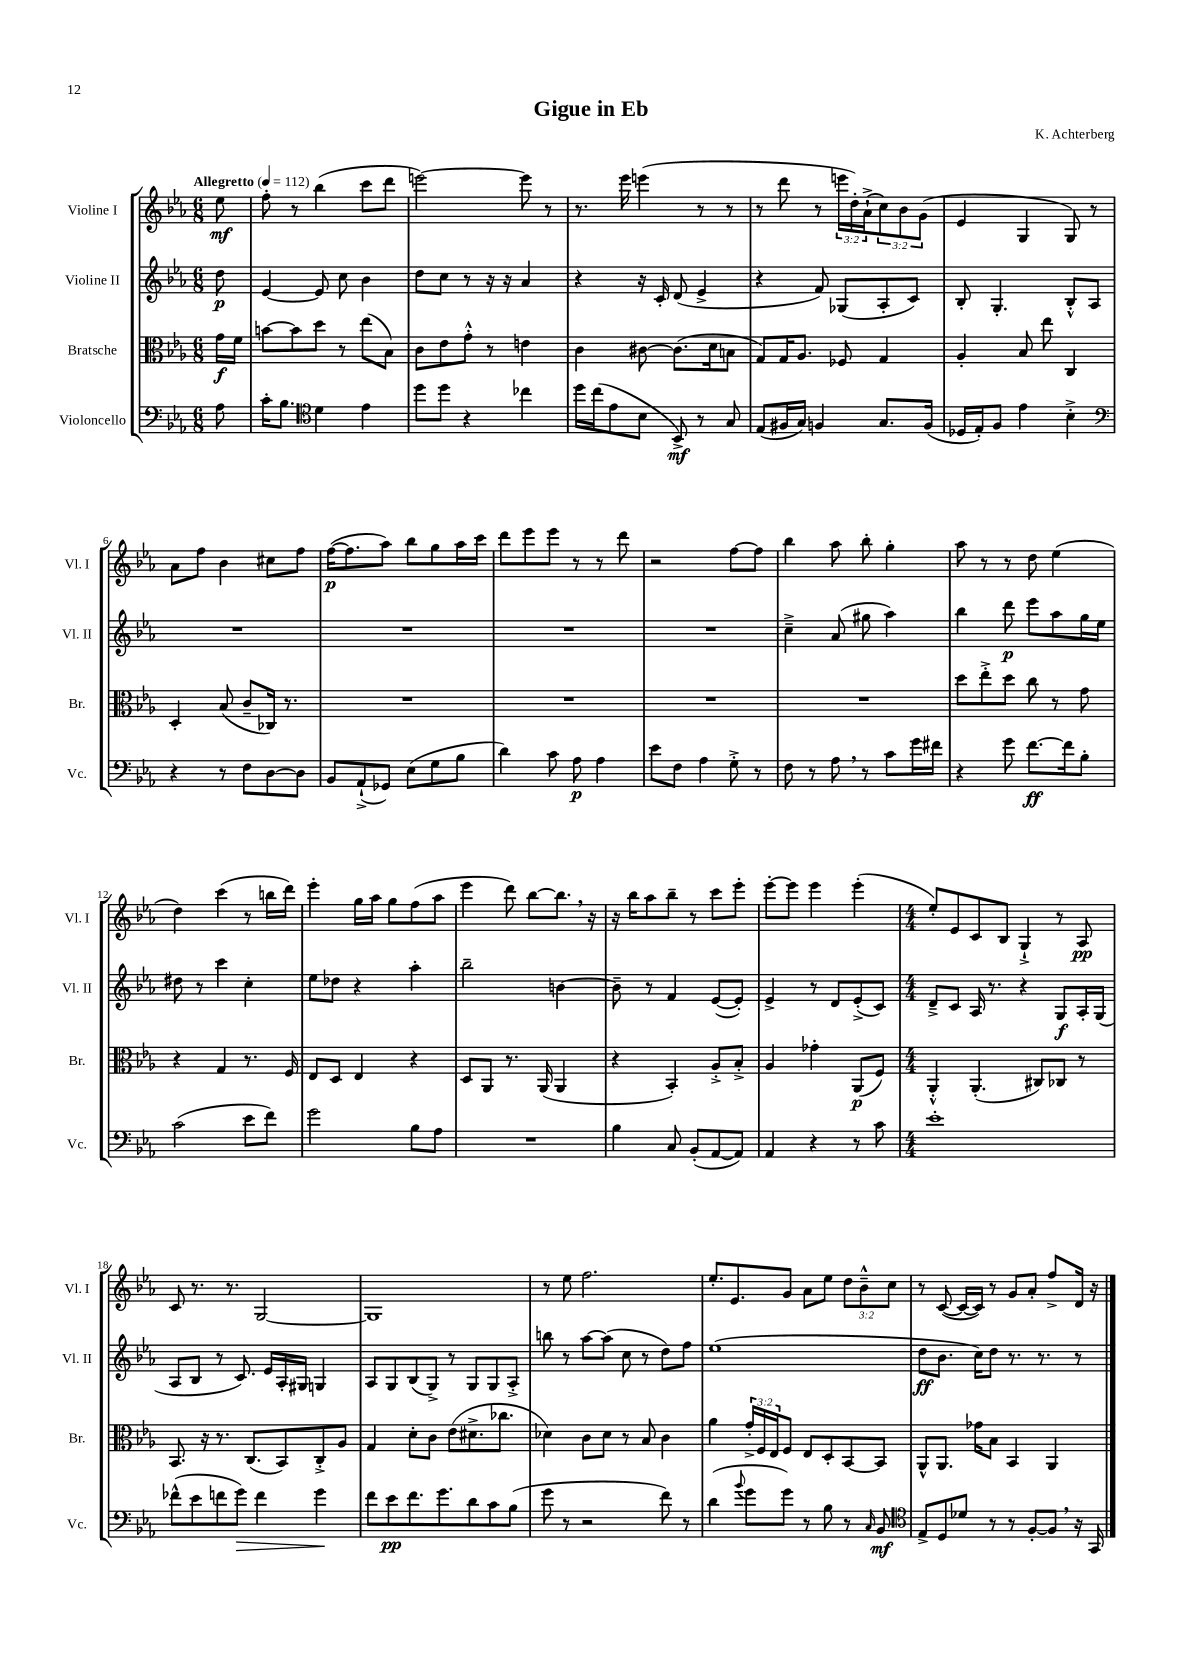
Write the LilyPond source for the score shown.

\header { title = "Gigue in Eb" composer = "K. Achterberg" }
<<
\new StaffGroup <<
\new Staff = "s0" \with { instrumentName = "Violine I" shortInstrumentName = "Vl. I" } {
    \clef treble \key ees \major \numericTimeSignature \time 6/8 \override Staff.TupletNumber.text = #tuplet-number::calc-fraction-text \partial 8 \tempo "Allegretto" 4 = 112
    ees''8\mf |
    f''8-. r8 bes''4( c'''8 d'''8 |
    e'''2~) e'''8 r8 |
    r8. ees'''16 e'''4( r8 r8 |
    r8 d'''8 r8 \tuplet 3/2 { e'''16 d''16-.) aes'16-!->( } \tuplet 3/2 { c''8) bes'8 g'8( } |
    ees'4 g4 g8) r8 |
    aes'8 f''8 bes'4 cis''8 f''8 |
    f''16~\p( f''8. aes''8) bes''8 g''8 aes''16 c'''16 |
    d'''8 ees'''8 ees'''8 r8 r8 d'''8 |
    r2 f''8~ f''8 |
    bes''4 aes''8 bes''8-. g''4-. |
    aes''8 r8 r8 d''8 ees''4( |
    d''4) c'''4( r8 b''16 d'''16) |
    ees'''4-. g''16 aes''16 g''8 f''8( aes''8 |
    ees'''4 d'''8) bes''8~ bes''8. \breathe r16 |
    r16 bes''16 aes''8 bes''8-- r8 c'''8 ees'''8-. |
    ees'''8~-. ees'''8 ees'''4 ees'''4-.( |
    \numericTimeSignature \time 4/4 ees''8-.) ees'8 c'8 bes8 g4-!-> r8 aes8\pp |
    c'8 r8. r8. g2~ |
    g1 |
    r8 ees''8 f''2. |
    ees''8.-. ees'8. g'8 aes'8 ees''8 \tuplet 3/2 { d''8 bes'8---^ c''8 } |
    r8 c'8~( c'16~ c'16) r8 g'8 aes'8-. f''8-> d'16 r16 \bar "|." |
}
\new Staff = "s1" \with { instrumentName = "Violine II" shortInstrumentName = "Vl. II" } {
    \clef treble \key ees \major \numericTimeSignature \time 6/8 \partial 8
    d''8\p |
    ees'4~ ees'8 c''8 bes'4 |
    d''8 c''8 r8 r16 r16 aes'4 |
    r4 r16 c'16-. d'8( ees'4-> |
    r4 f'8) ges8( aes8-. c'8) |
    bes8-. g4.-. bes8-.-^ aes8 |
    R2. |
    R2. |
    R2. |
    R2. |
    c''4---> aes'8( gis''8 aes''4) |
    bes''4 d'''8\p ees'''8 aes''8 g''16 ees''16 |
    dis''8 r8 c'''4 c''4-. |
    ees''8 des''8 r4 aes''4-. |
    bes''2-- b'4~ |
    b'8-- r8 f'4 ees'8~( ees'8-.) |
    ees'4-> r8 d'8 ees'8-.->( c'8) |
    \numericTimeSignature \time 4/4 d'8---> c'8 aes16 r8. r4 g8\f aes16-. g16( |
    aes8 bes8 r8 c'8.) ees'16 aes16-. gis16 g4 |
    aes8 g8 bes8( g8->) r8 g8 g8 aes8-.-> |
    b''8 r8 aes''8~ aes''8( c''8 r8 d''8) f''8 |
    ees''1( |
    d''8\ff bes'8. c''16) d''8 r8. r8. r8 \bar "|." |
}
\new Staff = "s2" \with { instrumentName = "Bratsche" shortInstrumentName = "Br." } {
    \clef alto \key ees \major \numericTimeSignature \time 6/8 \override Staff.TupletNumber.text = #tuplet-number::calc-fraction-text \partial 8
    g'16\f f'16 |
    b'8~ b'8 d''8 r8 ees''8( bes8) |
    c'8 ees'8 g'8-.-^ r8 e'4 |
    c'4 cis'8~ cis'8.( d'16 b8 |
    g8) g16 aes8. fes8 g4 |
    aes4-. bes8 ees''8 c4 |
    d4-. bes8( c'8-- ces16) r8. |
    R2. |
    R2. |
    R2. |
    R2. |
    d''8 ees''8-.-> d''8 c''8 r8 g'8 |
    r4 g4 r8. f16 |
    ees8 d8 ees4 r4 |
    d8 aes,8 r8. aes,16( aes,4 |
    r4 bes,4-.) aes8-.-> bes8-.-> |
    aes4 ges'4-. aes,8\p( f8) |
    \numericTimeSignature \time 4/4 aes,4-.-^ aes,4.-.( cis8) ces8 r8 |
    bes,8. r16 r8. c8.( bes,8) c8-.-> aes8 |
    g4 d'8-. c'8 ees'8( dis'8.-> ces''8. |
    des'4) c'8 des'8 r8 bes8 c'4 |
    aes'4 \tuplet 3/2 { g'16-.-> f16 ees16 } f8 ees8 d8-. bes,8~ bes,8 |
    aes,8-^ aes,8. ges'16 bes8 bes,4 aes,4 \bar "|." |
}
\new Staff = "s3" \with { instrumentName = "Violoncello" shortInstrumentName = "Vc." } {
    \clef bass \key ees \major \numericTimeSignature \time 6/8 \partial 8
    aes8 |
    c'16-. bes8. \clef tenor d'4 ees'4 |
    d''8 d''8 r4 ces''4 |
    d''16 c''16( ees'8 bes8 bes,8->\mf) r8 g8 |
    ees8( fis16 g16) f4 g8. f16( |
    des16 ees16-.) f8 ees'4 bes4-.-> |
    \clef bass r4 r8 f8 d8~ d8 |
    bes,8 aes,8-!->( ges,8) ees8( g8 bes8 |
    d'4) c'8 aes8\p aes4 |
    ees'8 f8 aes4 g8-.-> r8 |
    f8 r8 aes8 \breathe r8 c'8 g'16 fis'16 |
    r4 g'8 f'8.~\ff f'16 bes8-. |
    c'2( ees'8 f'8) |
    g'2 bes8 aes8 |
    R2. |
    bes4 c8 bes,8-.( aes,8~ aes,8) |
    aes,4 r4 r8 c'8 |
    \numericTimeSignature \time 4/4 ees'1-. |
    fes'8-^( ees'8 f'8 g'8\>) f'4 g'4\! |
    f'8 ees'8\pp f'8. g'8. d'8 c'8 bes8( |
    g'8 r8 r2 f'8) r8 |
    d'4( \appoggiatura { bes'8 } g'8 g'8) r8 bes8 r8 \grace { c16 } bes,8\mf |
    \clef tenor ees8-> d8 des'8 r8 r8 f8~-. f8 \breathe r16 g,16 \bar "|." |
}
>>
>>
